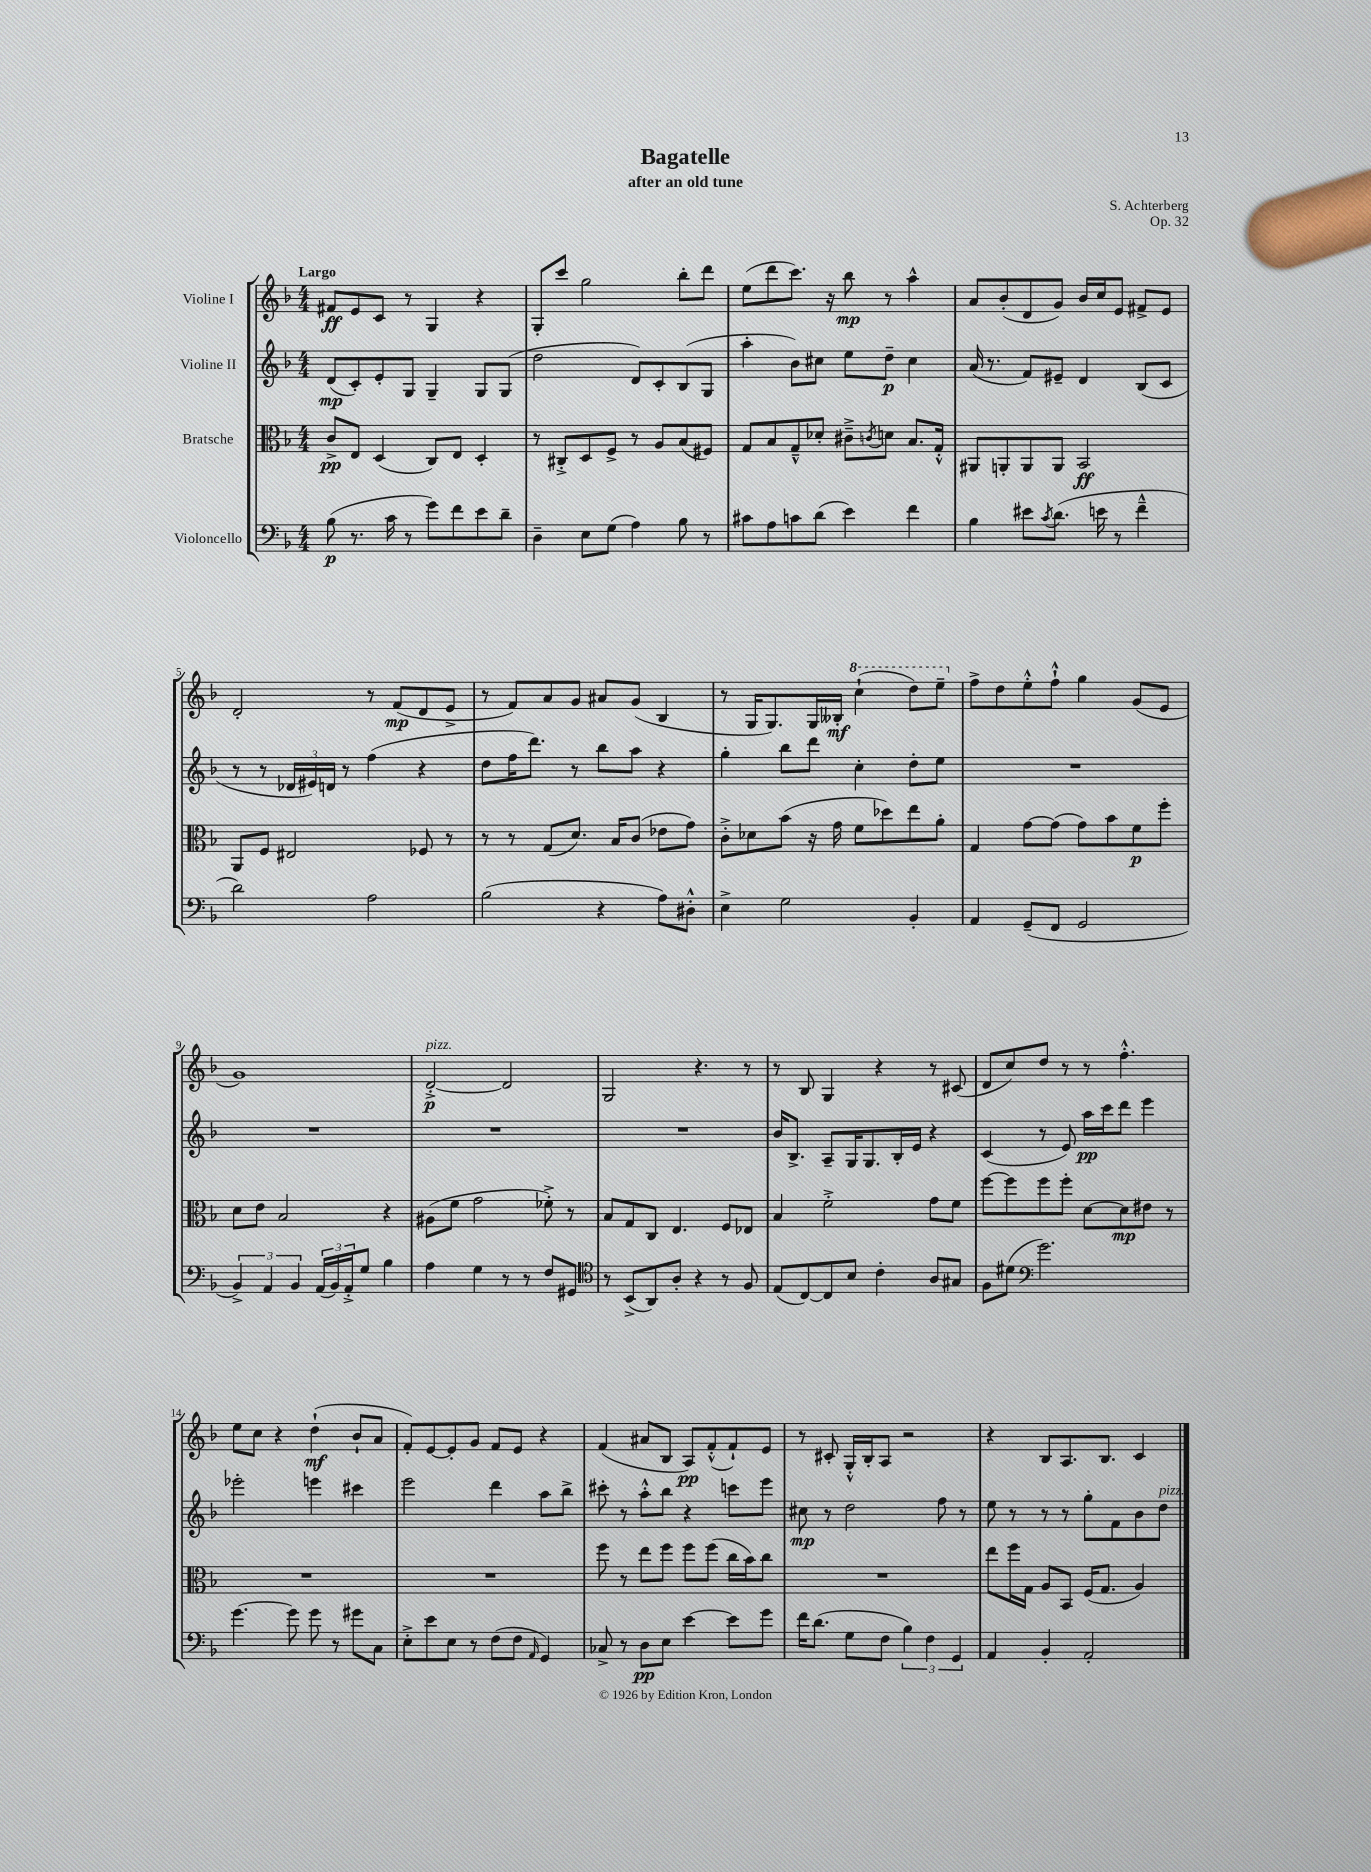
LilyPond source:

\header { title = "Bagatelle" composer = "S. Achterberg" subtitle = "after an old tune" opus = "Op. 32" }
<<
\new StaffGroup <<
\new Staff = "s0" \with { instrumentName = "Violine I" } {
    \clef treble \key f \major \numericTimeSignature \time 4/4 \tempo "Largo"
    fis'8\ff e'8 c'8 r8 g4 r4 |
    g8-. c'''8 g''2 bes''8-. d'''8 |
    e''8( d'''8 c'''8.) r16 bes''8\mp r8 a''4-^ |
    a'8 bes'8-.( d'8 g'8) bes'16 c''16 e'8 fis'8-> e'8 |
    d'2-. r8 f'8\mp( d'8 e'8-> |
    r8 f'8) a'8 g'8 ais'8 g'8( bes4 |
    r8 g16 g8.) g16 beses16-.\mf \ottava #1 c'''4-!( d'''8) e'''8-- \ottava #0 |
    f''8-> d''8 e''8-.-^ f''8-!-^ g''4 g'8( e'8 |
    g'1) |
    d'2~-.->\p^\markup { \italic "pizz." } d'2 |
    g2 r4. r8 |
    r8 bes8 g4 r4 r8 cis'8( |
    d'8 c''8) d''8 r8 r8 f''4.-.-^ |
    e''8 c''8 r4 d''4-!\mf( bes'8-! a'8 |
    f'8-.) e'8~ e'8-. g'8 f'8 e'8 r4 |
    f'4( ais'8 bes8 a8\pp) f'8-.-^( f'8-!) e'8 |
    r8 cis'8-. g16-.-^ bes16-. a8 r2 |
    r4 bes8 a8. bes8. c'4 \bar "|." |
}
\new Staff = "s1" \with { instrumentName = "Violine II" } {
    \clef treble \key f \major \numericTimeSignature \time 4/4
    d'8\mp( c'8-.) e'8-. g8 g4-- g8 g8( |
    d''2 d'8) c'8-. bes8( g8 |
    a''4-. bes'8) cis''8 e''8 d''8--\p cis''4 |
    a'16( r8. f'8) eis'8-- d'4 bes8( c'8 |
    r8 r8 \tuplet 3/2 { des'16 eis'16) d'16 } r8 f''4( r4 |
    d''8 f''16 d'''8.) r8 bes''8 a''8 r4 |
    g''4-. bes''8 d'''8 c''4-. d''8-. e''8 |
    R1 |
    R1 |
    R1 |
    R1 |
    bes'16 bes8.-> a8-- g16 g8. bes16-. e'16 r4 |
    c'4( r8 e'8) a''16\pp c'''16 d'''8 e'''4 |
    ees'''2-. e'''4 cis'''4 |
    e'''2 d'''4 a''8 bes''8-> |
    cis'''8-. r8 a''8-.-^ bes''8 r4 c'''8 e'''8 |
    cis''8\mp r8 d''2 f''8 r8 |
    e''8 r8 r8 r8 g''8-. f'8 bes'8 d''8^\markup { \italic "pizz." } \bar "|." |
}
\new Staff = "s2" \with { instrumentName = "Bratsche" } {
    \clef alto \key f \major \numericTimeSignature \time 4/4
    c'8->\pp e8 d4( c8) e8 d4-. |
    r8 cis8-.-> d8 f8-> r8 a8 bes8( fis8) |
    g8 bes8 g8---^ des'8-. cis'8---> \acciaccatura { c'8 } d'8 bes8. g16-.-^ |
    ais,8 a,8-. a,8 a,8 bes,2\ff |
    a,8 f8 eis2 fes8 r8 |
    r8 r8 g8( d'8.) bes16 c'8( ees'8 g'8) |
    c'8-.-> des'8 bes'8( r16 g'16 f'8 des''8) e''8 a'8-. |
    g4 g'8~ g'8( g'8) bes'8 f'8\p f''8-. |
    d'8 e'8 bes2 r4 |
    ais8( f'8 g'2 fes'8-.->) r8 |
    bes8 g8 c8 e4. f8 ees8 |
    bes4 f'2-.-> g'8 f'8 |
    f''8~ f''8 f''8 f''8-. d'8~ d'8\mp eis'8 r8 |
    R1 |
    R1 |
    f''8 r8 e''8 f''8 f''8 f''8( c''16 bes'16) c''8 |
    R1 |
    e''8 f''16 g16 a8 bes,8 f16( g8. a4) \bar "|." |
}
\new Staff = "s3" \with { instrumentName = "Violoncello" } {
    \clef bass \key f \major \numericTimeSignature \time 4/4
    bes8\p( r8. c'16 r8 g'8) f'8 e'8 d'8-- |
    d4-- e8 g8( a4) bes8 r8 |
    cis'8 a8 c'8 d'8( e'4) f'4 |
    bes4 eis'8 \acciaccatura { c'8 } d'8.( e'16 r8 f'4---^ |
    d'2) a2 |
    bes2( r4 a8) dis8-.-^ |
    e4-> g2 bes,4-. |
    a,4 g,8--( f,8 g,2 |
    \tuplet 3/2 { bes,4->) a,4 bes,4 } \tuplet 3/2 { a,16( bes,16) a,16-.-> } g8 bes4 |
    a4 g4 r8 r8 f8 gis,8 |
    \clef tenor r8 bes,8->( a,8) a8-. r4 r8 f8 |
    e8( c8~) c8 bes8 c'4-. a8 gis8 |
    f8 dis'8( \clef bass g'2.) |
    g'4.~ g'8 g'8 r8 gis'8 c8 |
    e8-.-> e'8 e8 r8 f8( f8 \grace { a,16 } g,4) |
    ces8-> r8 d8\pp e8 e'4~ e'8 g'8 |
    f'16 d'8.( g8 f8 \tuplet 3/2 { bes4) f4 g,4 } |
    a,4 bes,4-. a,2-. \bar "|." |
}
>>
>>
